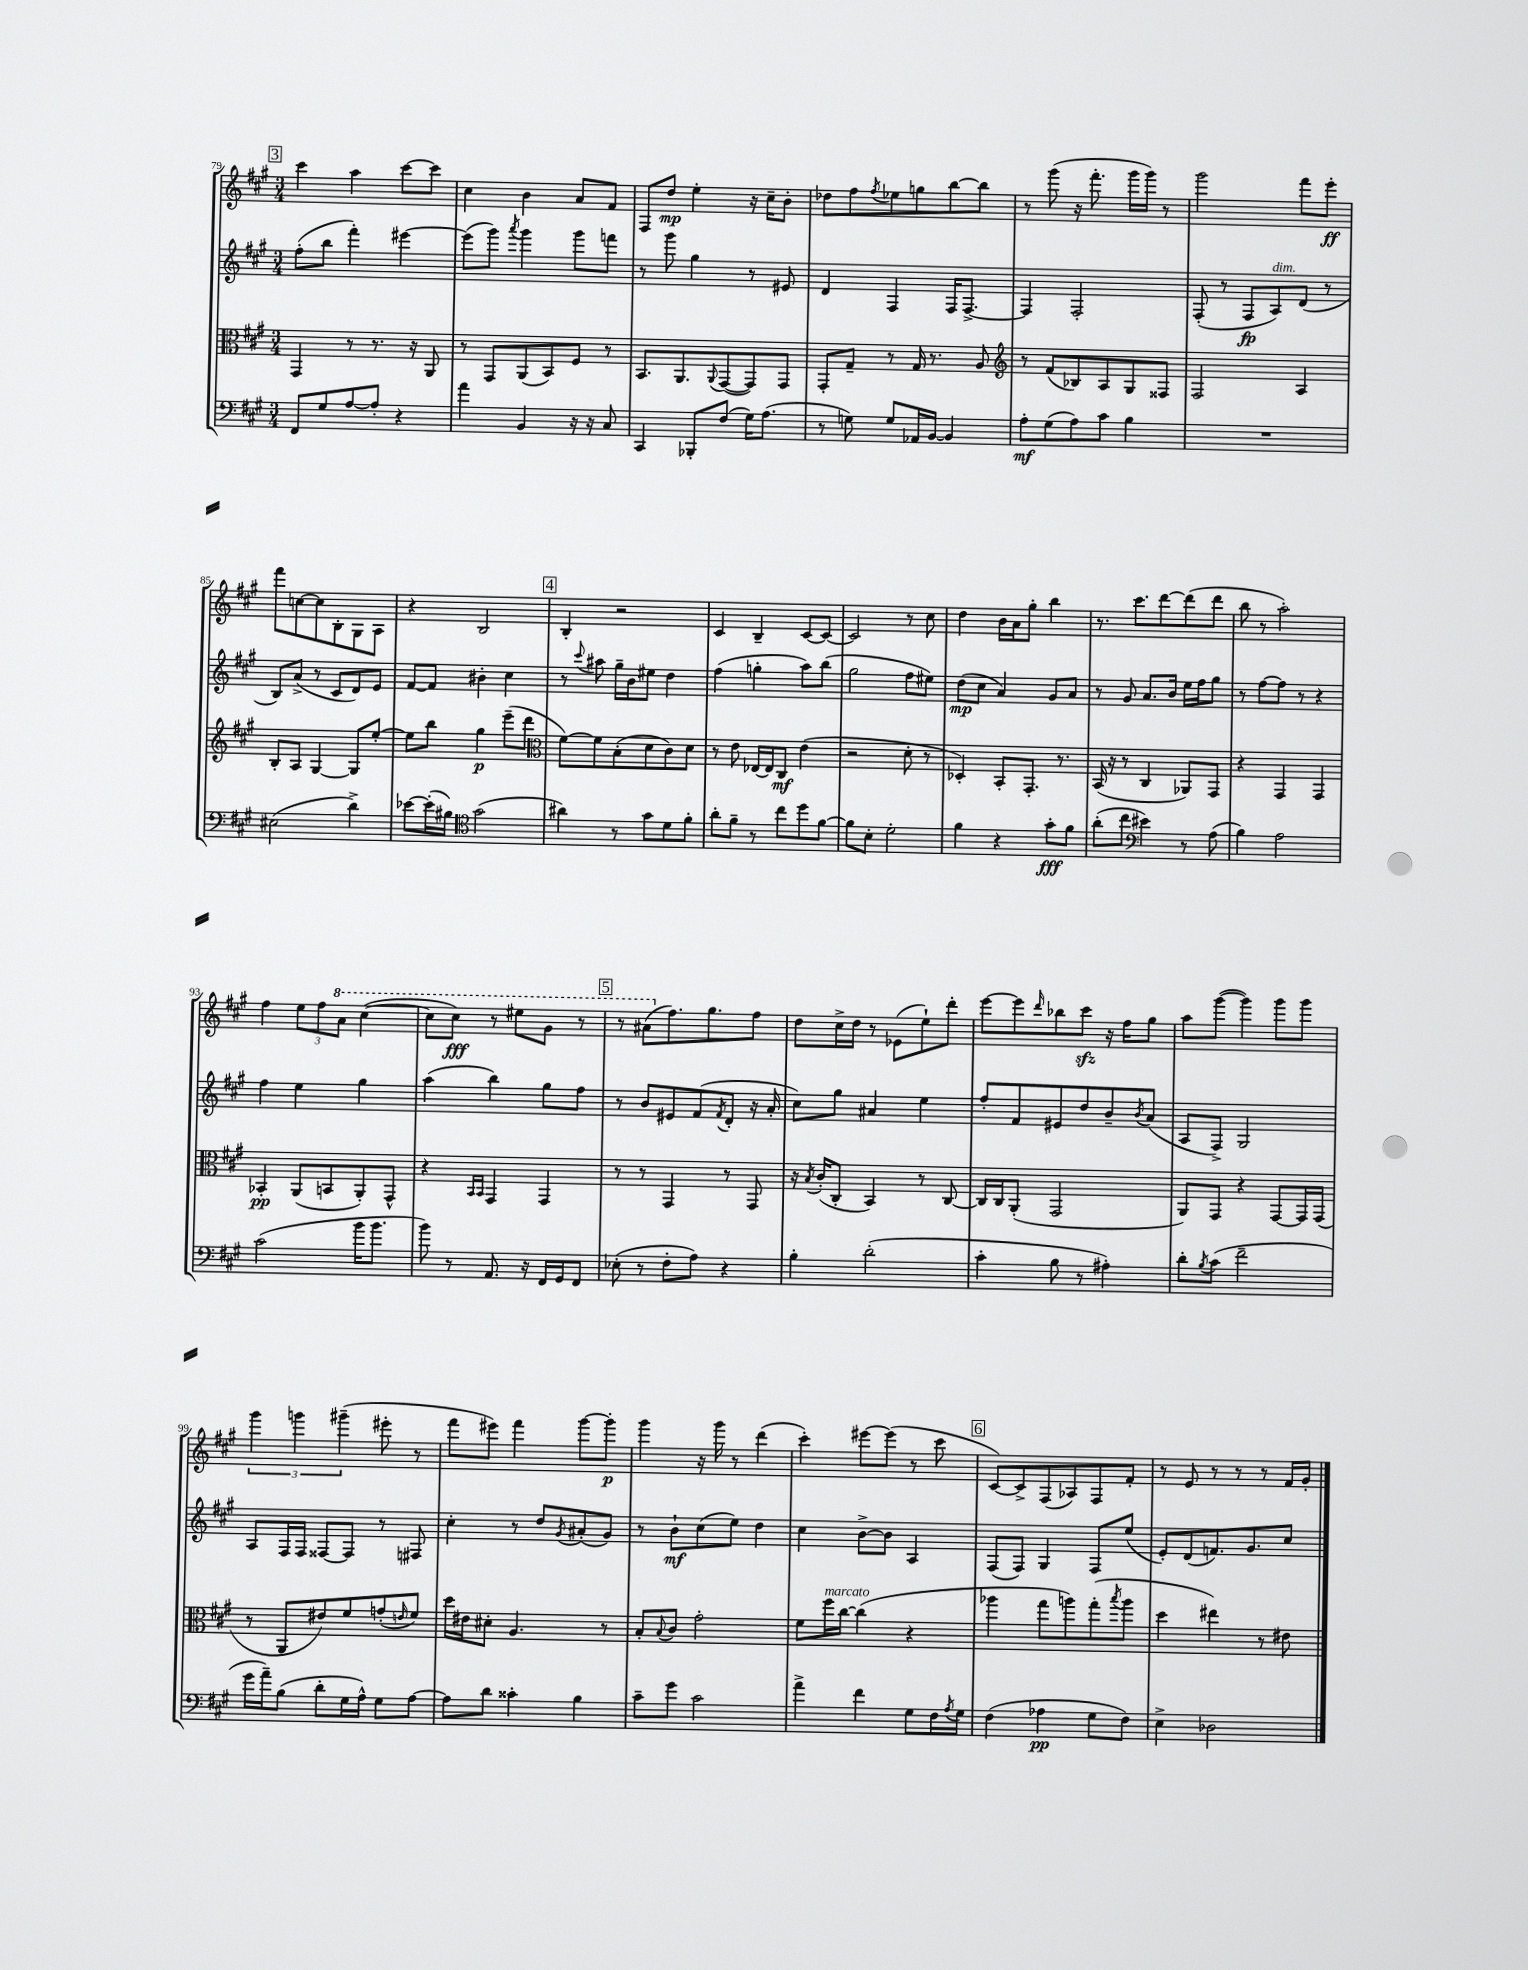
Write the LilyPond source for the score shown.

<<
\new StaffGroup <<
\new Staff = "s0" {
    \clef treble \key a \major \numericTimeSignature \time 3/4
    \mark \markup { \box "3" } cis'''4 a''4 cis'''8~ cis'''8 |
    cis''4 b'4 a'8 fis'8 |
    fis8 d''8\mp e''4-. r16 cis''16-- b'8-. |
    des''8 fis''8 \acciaccatura { fis''8 } ees''8 g''8 b''8~ b''8 |
    r8 gis'''8( r16 fis'''8.-. gis'''16 gis'''16) r8 |
    gis'''2 fis'''8 e'''8-.\ff |
    fis'''8 c''8~ c''8 b8-. gis8 a8 |
    r4 b2 |
    \mark \markup { \box "4" } b4-. r2 |
    cis'4 b4-- cis'8~ cis'8~ |
    cis'2 r8 cis''8 |
    d''4 b'16 a'16 gis''8-. b''4 |
    r8. cis'''8. d'''8~ d'''8( d'''8 |
    b''8 r8 a''2-.) |
    fis''4 \tuplet 3/2 { e''8 fis''8 \ottava #1 a''8 } cis'''4~( |
    cis'''8 cis'''8\fff) r8 eis'''8 gis''8 r8 |
    \mark \markup { \box "5" } r8 ais''8( \ottava #0 fis''8.) gis''8. fis''8 |
    d''8 cis''16-> d''16 r8 ees'8( e''8-!) d'''8-. |
    e'''8~ e'''8 \grace { d'''16 } bes''8 cis'''8\sfz r16 fis''16 gis''8 |
    a''8 gis'''8~( gis'''4) gis'''8 gis'''8 |
    \tuplet 3/2 { gis'''4 g'''4 gis'''4--( } eis'''8-. r8 |
    fis'''8 eis'''8) fis'''4 gis'''8~ gis'''8-.\p |
    gis'''4 r16 gis'''16 r8 d'''4( |
    cis'''4-.) eis'''8~ eis'''8( r8 cis'''8 |
    \mark \markup { \box "6" } cis'8~) cis'8-> fis8( aes8) fis8 fis'8-. |
    r8 e'8 r8 r8 r8 fis'16 gis'16-. \bar "|." |
}
\new Staff = "s1" {
    \clef treble \key a \major \numericTimeSignature \time 3/4
    \mark \markup { \box "3" } fis''8-.( b''8 fis'''4-.) eis'''4~ |
    eis'''8( gis'''8) \acciaccatura { a'''8 } gis'''4 gis'''8 f'''8 |
    r8 gis'''8 gis''4 r8 eis'8 |
    d'4 fis4 fis16 fis8.~-> |
    fis4 fis2-. |
    fis8-.( r8 fis8\fp a8^\markup { \italic "dim." }) d'8( r8 |
    b8) a'8->( r8 cis'8 d'8) e'8 |
    fis'8~ fis'8 bis'4-. cis''4 |
    \mark \markup { \box "4" } r8 \appoggiatura { cis'''8 } ais''8 gis''16-- b'16 eis''8 d''4 |
    fis''4( g''4-. a''8) b''8( |
    gis''2 fis''8 eis''8) |
    d''8\mp( cis''8 a'4) gis'8 a'8 |
    r8 gis'8 a'8. b'16 e''16 fis''16 gis''8 |
    r8 fis''8~ fis''8 r8 r4 |
    fis''4 e''4 gis''4 |
    a''4( b''4) gis''8 fis''8 |
    \mark \markup { \box "5" } r8 b'8 eis'8 fis'8( \acciaccatura { fis'8 } d'8-. r16 a'16-. |
    cis''8) gis''8 ais'4 e''4 |
    fis''8-. fis'8 eis'8 d''8 b'8-- \acciaccatura { b'8 } a'8( |
    a8 fis8->) gis2 |
    a8 fis16 fis16 fisis8~ fisis8 r8 fis8 |
    cis''4-. r8 d''8 \acciaccatura { gis'8 } ais'8-.( gis'8) |
    r8 b'8-!\mf cis''8( e''8) d''4 |
    cis''4 b'8~-> b'8 a4 |
    \mark \markup { \box "6" } fis8( fis8) gis4 fis8 e''8( |
    e'8-.) d'8( f'8.) gis'8. cis''8 \bar "|." |
}
\new Staff = "s2" {
    \clef alto \key a \major \numericTimeSignature \time 3/4
    \mark \markup { \box "3" } gis,4 r8 r8. r16 a,8 |
    r8 gis,8 a,8( b,8) fis8 r8 |
    b,8. a,8. \appoggiatura { a,8 } gis,8~( gis,8) gis,8 |
    gis,8-. gis8-- r8 gis16 r8. a8 |
    \clef treble r8 fis'8( bes8) a8 gis8 fisis8 |
    fis2 a4 |
    b8-. a8 gis4~ gis8 e''8~-. |
    e''8 b''8 gis''4\p e'''8--( d'''8 |
    \mark \markup { \box "4" } \clef alto fis'8~) fis'8 b8-.( d'8 cis'8) d'8 |
    r8 e'8 ees16~ ees16 cis8\mf e'4( |
    r2 d'8-. r8 |
    des4-.) b,8-. gis,8.-. r8. |
    b,16( r16 r8 cis4 aes,8) gis,8 |
    r4 gis,4 gis,4 |
    bes,4-.\pp a,8( b,8 a,8-.) gis,8-^ |
    r4 \grace { b,16 b,16 } gis,4 gis,4 |
    \mark \markup { \box "5" } r8 r8 gis,4 r8 gis,8 |
    r16 \acciaccatura { b8 } cis'16-.( cis8-. b,4) r8 cis8~ |
    cis16 cis16 a,8-.( gis,2 |
    a,8) gis,8 r4 gis,8~ gis,16 gis,16( |
    r8 a,8 eis'8) fis'8 g'8-.( \grace { e'16 } fis'8) |
    d''16 eis'16 dis'8-. a4. r8 |
    b8-. \appoggiatura { b8 } cis'8 gis'2-. |
    fis'8 fis''16^\markup { \italic "marcato" } cis''16~ cis''4( r4 |
    \mark \markup { \box "6" } aes''4 gis''8 a''8) gis''8-.( \acciaccatura { b''8 } a''8 |
    d''4 eis''4) r8 eis'8 \bar "|." |
}
\new Staff = "s3" {
    \clef bass \key a \major \numericTimeSignature \time 3/4
    \mark \markup { \box "3" } fis,8 gis8 a8~ a8-. r4 |
    a'4 b,4 r16 r16 cis8 |
    cis,4 bes,,8-. fis8( gis16) a8.( |
    r8 g8) g8 aes,16 b,16~ b,4 |
    a8-.\mf gis8( a8) cis'8 b4 |
    R2. |
    eis2( d'4->) |
    ees'8~ ees'16-.( bis16) \clef tenor gis'2( |
    \mark \markup { \box "4" } ais'4) r8 gis'8 d'8 fis'8-. |
    a'8-. fis'8-- r8 cis''8 d''8 fis'8~ |
    fis'8 b8-. d'2-. |
    fis'4 r4 gis'8-.\fff fis'8 |
    a'8-.( cis''8 \clef bass eis'4) r8 a8( |
    b4) a2 |
    cis'2( b'16 b'8. |
    b'8) r8 a,8. r16 fis,16 gis,16 fis,8 |
    \mark \markup { \box "5" } ees8-.( r8 fis8-. a8) r4 |
    b4-. d'2-.( |
    cis'4-. b8 r8 ais4-.) |
    d'8-. \acciaccatura { b8 } cis'8( fis'2-- |
    gis'16 a'16--) b8( d'8-. gis16 a16-^) gis8 a8~ |
    a8 d'8 cisis'4-. b4 |
    cis'8-- gis'8 cis'2 |
    a'4-> fis'4 gis8 fis16 \acciaccatura { a8 } gis16 |
    \mark \markup { \box "6" } fis4( aes4\pp gis8 fis8) |
    e4-> des2 \bar "|." |
}
>>
>>
\layout { \context { \Score currentBarNumber = #79 } }
